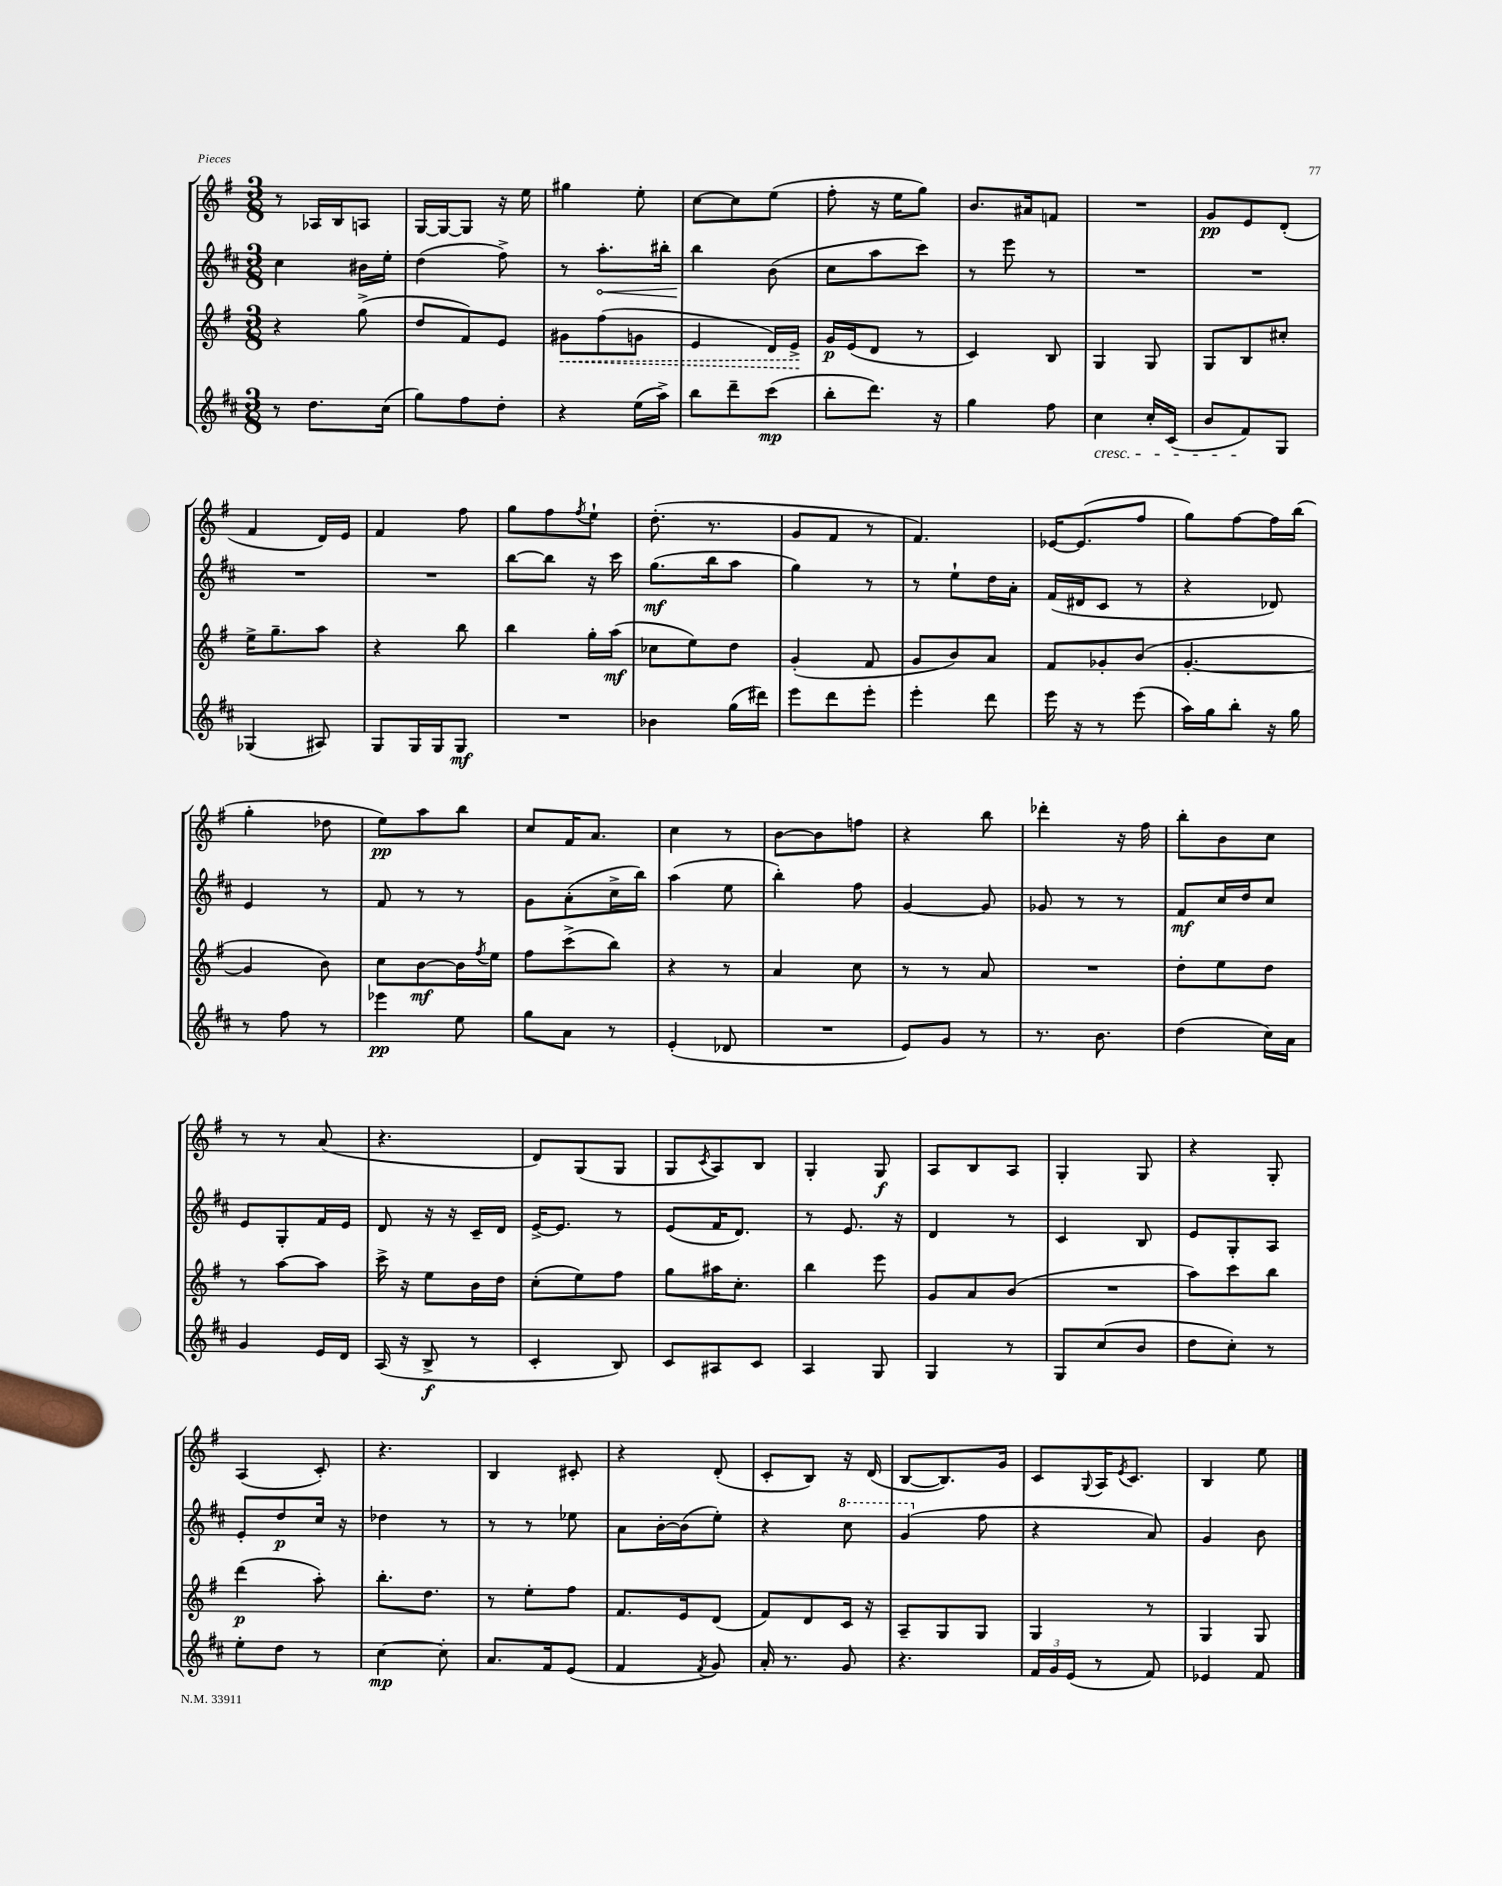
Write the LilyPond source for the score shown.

<<
\new StaffGroup <<
\new Staff = "s0" {
    \clef treble \key g \major \numericTimeSignature \time 3/8
    r8 aes16 b16 a8 |
    g16~ g16~ g8 r16 e''16 |
    gis''4 e''8-. |
    c''8~ c''8 e''8( |
    fis''8-. r16 e''16 g''8) |
    b'8. ais'16 f'8 |
    R4. |
    g'8\pp e'8 d'8-.( |
    fis'4 d'16) e'16 |
    fis'4 fis''8 |
    g''8 fis''8 \acciaccatura { fis''8 } e''8-! |
    d''8.-.( r8. |
    g'8 fis'8 r8 |
    fis'4.) |
    ees'16~ ees'8.( fis''8 |
    g''8) fis''8~ fis''16 b''16( |
    g''4-. des''8 |
    e''8\pp) a''8 b''8 |
    c''8 fis'16 a'8. |
    c''4 r8 |
    b'8~ b'8 f''8 |
    r4 b''8 |
    des'''4-. r16 fis''16 |
    b''8-. b'8 c''8 |
    r8 r8 a'8( |
    r4. |
    d'8) g8( g8 |
    g8 \acciaccatura { c'8 } a8) b8 |
    g4-. g8\f |
    a8 b8 a8 |
    g4-. g8 |
    r4 g8-. |
    a4( c'8-.) |
    r4. |
    b4 cis'8-. |
    r4 d'8-.( |
    c'8-. b8) r16 d'16( |
    b8~ b8.) g'16 |
    c'8 \appoggiatura { g8 } a16 \acciaccatura { e'8 } c'8. |
    b4 e''8 \bar "|." |
}
\new Staff = "s1" {
    \clef treble \key d \major \numericTimeSignature \time 3/8
    cis''4 bis'16 e''16-. |
    d''4( fis''8->) |
    r8 \once \override Hairpin.circled-tip = ##t a''8.-.\< bis''16-. |
    b''4\! b'8( |
    cis''8 a''8 cis'''8) |
    r8 e'''8 r8 |
    R4. |
    R4. |
    R4. |
    R4. |
    b''8~ b''8 r16 cis'''16 |
    g''8.\mf( b''16 a''8 |
    g''4) r8 |
    r8 e''8-! d''16 a'16-. |
    fis'16( dis'16 cis'8 r8 |
    r4 des'8) |
    e'4 r8 |
    fis'8 r8 r8 |
    g'8 a'8-.( cis''16-> b''16) |
    a''4( e''8 |
    b''4-.) fis''8 |
    g'4~ g'8 |
    ges'8 r8 r8 |
    fis'8\mf cis''16 d''16 cis''8 |
    e'8 g8-. fis'16 e'16 |
    d'8 r16 r16 cis'16-- d'16 |
    e'16~-> e'8. r8 |
    e'8( fis'16 d'8.) |
    r8 e'8. r16 |
    d'4 r8 |
    cis'4 b8 |
    e'8 g8-. a8 |
    e'8-. d''8\p cis''16 r16 |
    des''4 r8 |
    r8 r8 ees''8 |
    a'8 b'16~-. b'16( e''8-.) |
    r4 \ottava #1 cis'''8 |
    g''4( \ottava #0 fis''8 |
    r4 a'8) |
    g'4 b'8 \bar "|." |
}
\new Staff = "s2" {
    \clef treble \key g \major \numericTimeSignature \time 3/8
    r4 g''8->( |
    d''8 fis'8) e'8 |
    \once \override Hairpin.style = #'dashed-line gis'8\< fis''8( g'8 |
    e'4 d'16) e'16->\! |
    g'16\p e'16( d'8 r8 |
    c'4) b8 |
    g4 g8 |
    g8 b8 cis''8-. |
    e''16-> g''8.-- a''8 |
    r4 b''8 |
    b''4 g''16-. a''16\mf( |
    ces''8 e''8) d''8 |
    g'4-.( fis'8 |
    g'8 b'8) a'8 |
    fis'8 ges'8-. b'8( |
    g'4.~-. |
    g'4 b'8) |
    c''8 b'8~\mf b'16 \acciaccatura { fis''8 } e''16 |
    fis''8 c'''8->( b''8) |
    r4 r8 |
    a'4 c''8 |
    r8 r8 a'8 |
    R4. |
    d''8-. e''8 d''8 |
    r8 a''8~ a''8 |
    c'''16-> r16 e''8 b'16 d''16 |
    c''8-.( e''8) fis''8 |
    g''8 ais''16 c''8.-. |
    b''4 e'''8 |
    g'8 a'8 b'8( |
    R4. |
    a''8) c'''8 b''8 |
    d'''4\p( a''8-.) |
    b''8.-. d''8. |
    r8 e''8-. fis''8 |
    fis'8. e'16 d'8( |
    fis'8) d'8 c'16 r16 |
    a8-- g8 g8 |
    g4 r8 |
    g4 g8 \bar "|." |
}
\new Staff = "s3" {
    \clef treble \key d \major \numericTimeSignature \time 3/8
    r8 d''8. cis''16( |
    g''8) fis''8 d''8-. |
    r4 e''16( a''16->) |
    b''8 d'''8-- cis'''8\mp( |
    b''8-. d'''8.) r16 |
    g''4 fis''8 |
    cis''4\cresc cis''16-. cis'16( |
    b'8 fis'8\!) g8 |
    ges4( ais8) |
    g8 g16 g16 g8\mf |
    R4. |
    bes'4 g''16( dis'''16) |
    e'''8 d'''8 e'''8-. |
    e'''4-. d'''8 |
    e'''16 r16 r8 e'''8( |
    a''16) g''16 b''8-. r16 g''16 |
    r8 fis''8 r8 |
    ees'''4\pp e''8 |
    g''8 a'8 r8 |
    e'4-.( des'8 |
    R4. |
    e'8) g'8 r8 |
    r8. b'8. |
    d''4( cis''16) a'16 |
    g'4 e'16 d'16 |
    a16( r16 b8->\f r8 |
    cis'4-. b8) |
    cis'8 ais8 cis'8 |
    a4 g8 |
    g4 r8 |
    g8 cis''8( b'8 |
    d''8 cis''8-.) r8 |
    e''8-. d''8 r8 |
    cis''4~\mp cis''8-. |
    a'8. fis'16 e'8( |
    fis'4 \acciaccatura { fis'8 } g'8) |
    a'16-. r8. g'8 |
    r4. |
    \tuplet 3/2 { fis'16 g'16 e'16( } r8 fis'8) |
    ees'4 fis'8 \bar "|." |
}
>>
>>
\layout { \context { \Score \remove "Bar_number_engraver" } }
